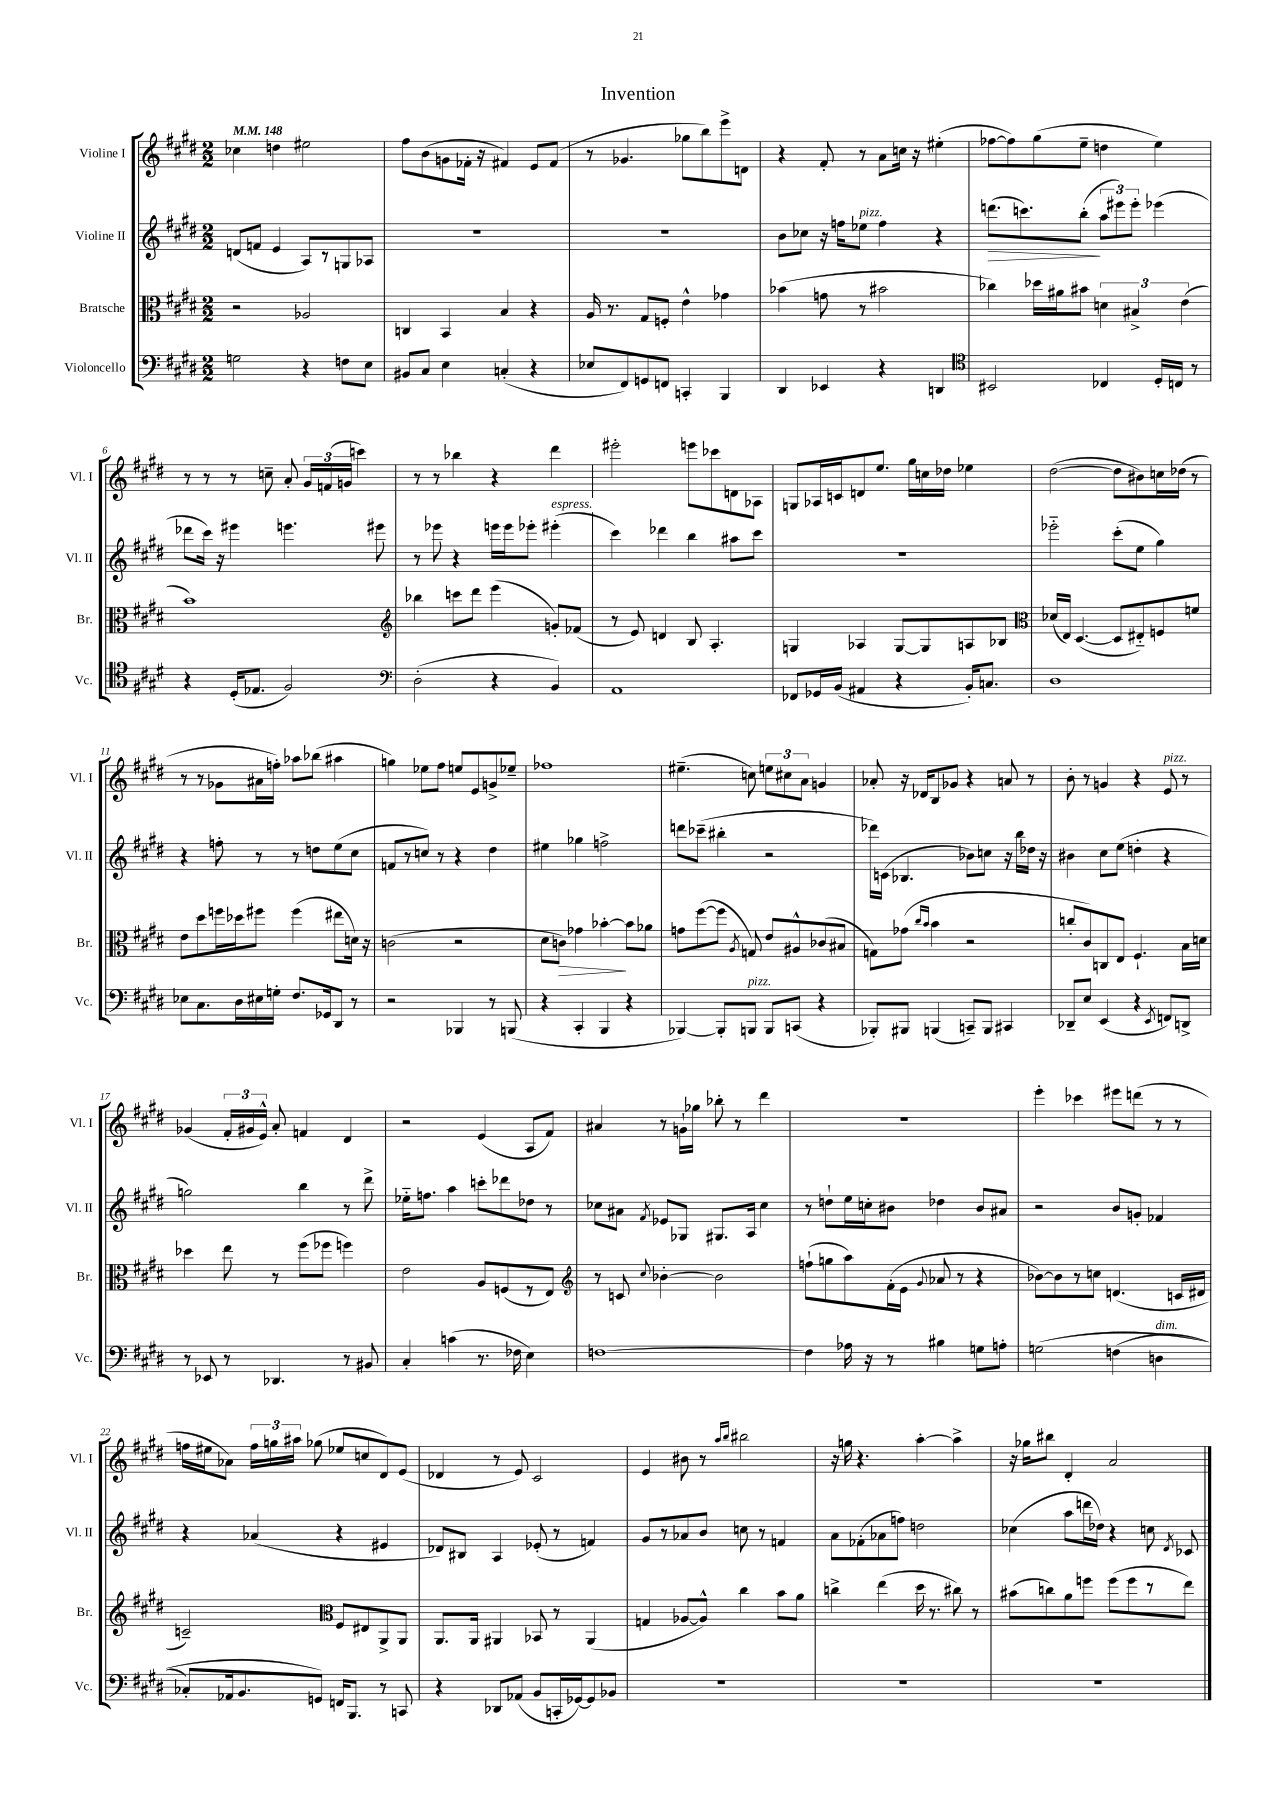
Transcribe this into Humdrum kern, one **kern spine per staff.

**kern	**kern	**kern	**kern
*staff4	*staff3	*staff2	*staff1
*clefF4	*clefC3	*clefG2	*clefG2
*k[f#c#g#d#]	*k[f#c#g#d#]	*k[f#c#g#d#]	*k[f#c#g#d#]
*M2/2	*M2/2	*M2/2	*M2/2
*MM148	*MM148	*MM148	*MM148
2G	2r	(8d	4cc-
.	.	8f	.
.	.	4e	4dd
4r	2A-	8A)	2ee#
.	.	8r	.
8F	.	8G	.
8E	.	8A-	.
=	=	=	=
8BB#	4C	1r	8ff#
8C#	.	.	(8b
4E	4BB	.	8g
.	.	.	16f-'
.	.	.	16r
(4C'	4B	.	4f#)
4r	4r	.	8e
.	.	.	(8f#
=	=	=	=
8E-	16A	1r	8r
.	8.r	.	.
8FF#)	.	.	4.g-
8GG	8G#	.	.
8FF	8F'	.	.
4CC'	4e^^	.	8gg-
.	.	.	8bb)
4BBB	4g-	.	8eee^
.	.	.	8d
=	=	=	=
4DD#	(4b-	8b	4r
.	.	8cc-	.
4EE-	8g	16r	8f#'
.	.	16ff	.
.	8r	8ee-	8r
4r	2b#	4ff	8a
.	.	.	16cc
.	.	.	16r
4DD	.	4r	(4ee#'
=	=	=	=
*clefC4	*	*	*
2BB#	4cc-)	(8.ddd	[8ff-
.	.	.	8ff-])
.	.	8.ccc)	.
.	16dd-	.	(8gg#
.	16a#	.	.
.	8b#	(8bb'	8ee~
4C-	6d	12aa	4dd
.	.	12eee#)	.
.	6B#^	12eee#'	.
16D#'	.	(4eee-	4ee)
16C	.	.	.
.	(6e	.	.
8r	.	.	.
=	=	=	=
4r	1b)	8ddd-	8r
.	.	16ccc#)	8r
.	.	16r	.
(16D#'	.	4eee#	8r
8.E-	.	.	.
.	.	.	8cc~
2F#)	.	4.eee	8a'
.	.	.	24g#
.	.	.	(24f
.	.	.	24g
.	.	.	4ccc)
.	.	8eee#	.
=	=	=	=
*clefF4	*clefG2	*	*
(2D#'	4bb-	8r	8r
.	.	8eee-	8r
.	8ccc	4r	4bb-
.	8ddd#	.	.
4r	(4eee	16eee	4r
.	.	16eee	.
.	.	8eee-'	.
4BB)	8g')	(4eee#'	4ddd#
.	(8f-	.	.
=	=	=	=
1AA	8r	4ccc#)	2eee#'
.	8e)	.	.
.	4d	4ddd-	.
.	8B	4bb	8eee
.	4.A'	.	8ccc-
.	.	8aa#	8d
.	.	8ccc#	8A-
=	=	=	=
8FF-	4G	1r	8G
16GG-	.	.	16A-
(16BB	.	.	16c
4AA#	4A-	.	8d
.	.	.	8.ee
4r	[8G	.	.
.	.	.	16gg#
.	8G]	.	16cc
.	.	.	16dd-
16BB')	8A	.	4ee-
8.C	.	.	.
.	8B-	.	.
=	=	=	=
*	*clefC3	*	*
1D#	(16d-	2eee-'~	([2dd#
.	16E)	.	.
.	([4.D#	.	.
.	8D#]	(8ccc#'	8dd#]
.	8E#'~)	8ee	8b#)
.	8F	4gg#)	16cc
.	.	.	(16dd-
.	8f	.	8r
=	=	=	=
8E-	8e	4r	8r
8.C#	8dd#	.	8r
.	16ff	8ff'	8g-
16D#	16dd-	.	.
16E#	8ff#	8r	16a#
16G'	.	.	16ff')
8.F#	(4ff#	8r	8aa-
.	.	8dd	(8bb-
16GG-	.	.	.
8DD#	8ee#	(8ee	4aa#
8r	16d)	8cc#	.
.	16r	.	.
=	=	=	=
2r	(2c	8f	4gg)
.	.	8r	.
.	.	8cc)	8ee-
.	.	8r	8ff#
4BBB-	2r	4r	8ee
.	.	.	8e
8r	.	4dd#	8g^
(8BBB	.	.	8ee-~
=	=	=	=
4r	8d#	4ee#	1ff-
.	8c)	.	.
4CC#'	4g-	4gg-	.
4BBB	[4b-'	2ff^	.
4r	8b-]	.	.
.	8a-	.	.
=	=	=	=
[4BBB-)	8g	8ddd	(4.ee#~
.	([8ff#	(8ccc-~	.
8BBB-']	8ff#]	4bb#'	.
.	8qA	.	.
8BBB	8G)	.	8cc)
8BBB	8e	2r	12ee
.	.	.	12cc#
(8CC	8A#^^	.	.
.	.	.	12a
4r	(8c-	.	4g
.	8B#	.	.
=	=	=	=
8BBB-')	8G)	16ddd-)	8a-'
.	.	(16c	.
8BBB#	(8g-	4.B-	16r
.	.	.	16d-
.	16qqcc#	.	.
.	16qqb	.	.
(4BBB	4b	.	8B
.	.	.	8g-
8CC~)	2r	8b-)	4r
8BBB	.	8cc	.
4CC#	.	16r	8a
.	.	16bb	.
.	.	16dd-	8r
.	.	16r	.
=	=	=	=
8DD-~	8cc'	4b#	8b'
8E	8c#)	.	8r
(4EE	8C	8cc#	4g
.	8E	(8ee	.
4r	4.F#`	4dd'	4r
8qEE	.	.	.
8FF)	.	4r	8e
8DD^	16B	.	8r
.	16d	.	.
=	=	=	=
8r	4dd-	2gg)	(4g-
8EE-	.	.	.
8r	8ee	.	24f#'
.	.	.	24g#
.	.	.	24e^^)
4.DD-	8r	.	8a'
.	(8ff#	4bb	4f
.	8ff-	.	.
8r	4ff)	8r	4d#
8BB#	.	8ddd#^	.
=	=	=	=
4C#'	2e	16ee-'~	2r
.	.	8.ff	.
(4c	.	4aa	.
8.r	8A	8ccc'	(4e
.	(8F	8ddd-	.
16F-	.	.	.
4E)	8r	8dd-	8A
.	8E)	8r	8f#)
=	=	=	=
*	*clefG2	*	*
[1F	8r	8cc-	4a#
.	8c	8a#	.
.	8qqcc#	8qf#	.
.	[4b-'	8e-	8r
.	.	8G-	16g`
.	.	.	16gg-
.	2b-]	8.G#	8bb-'
.	.	.	8r
.	.	16A	.
.	.	4cc-	4ddd#
=	=	=	=
4F]	(8ff`	8r	1r
.	8gg	8dd`	.
16A-	8aa)	16ee	.
16r	.	16cc'	.
8r	(16f#'	8b#	.
.	16e	.	.
.	8qqg#	.	.
4B#	8a-	4dd-	.
.	8r	.	.
8G	4r	8b#	.
8A'	.	8a#	.
=	=	=	=
&(2G	[8b-)	2r	4eee'
.	8b-]	.	.
.	8r	.	4ccc-
.	8cc	.	.
(4F	(4.d	8b	8eee#
.	.	8g'	(8ddd
4D	.	4f-	8r
.	16c	.	8r
.	16d#	.	.
=	=	=	=
8C-')	2c~)	4r	16ff
.	.	.	16ee#
16AA-	.	.	8a-)
8.BB	.	.	.
.	.	(4a-	24ff
.	.	.	24gg
.	.	.	24aa#
8GG&)	.	.	(8gg-
*	*clefC3	*	*
16FF	8F#	4r	8ee-
8.BBB	.	.	.
.	8E#	.	8cc
8r	8AA^	4e#	8d#)
8CC	8AA	.	(8e
=	=	=	=
4r	8.AA	8d-)	4d-
.	.	8B#	.
.	16AA	.	.
8DD-	4AA#	4A	8r
(8AA-	.	.	8e)
8BB	8BB-	(8e-'	2c#
16CC'	8r	8r	.
[16GG-)	.	.	.
8GG-]	(4AA#	4f)	.
8BB-	.	.	.
=	=	=	=
1r	4G	8g#	4e
.	.	8r	.
.	[8A-	8a-	8b#
.	8A-^^])	8b	8r
.	.	.	16qqaa
.	.	.	16qqbb
.	4cc#	8cc	2bb#
.	.	8r	.
.	8b	4f	.
.	8a	.	.
=	=	=	=
1r	4cc^	8a	16r
.	.	.	16gg
.	.	(8f-'	4.r
.	(4ee	8a-	.
.	.	8ff)	.
.	16dd#	2dd	[4aa'
.	8.r	.	.
.	8cc#)	.	4aa^]
.	8r	.	.
=	=	=	=
1r	(8b#	(4cc-	16r
.	.	.	16gg-
.	8cc)	.	8bb#
.	8a	8aa	4d#'
.	8ff	16ddd	.
.	.	16dd-)	.
.	(8ff	4r	2a
.	8ff	.	.
.	8r	8cc	.
.	.	8qd#	.
.	8ee)	8c-	.
==	==	==	==
*-	*-	*-	*-
